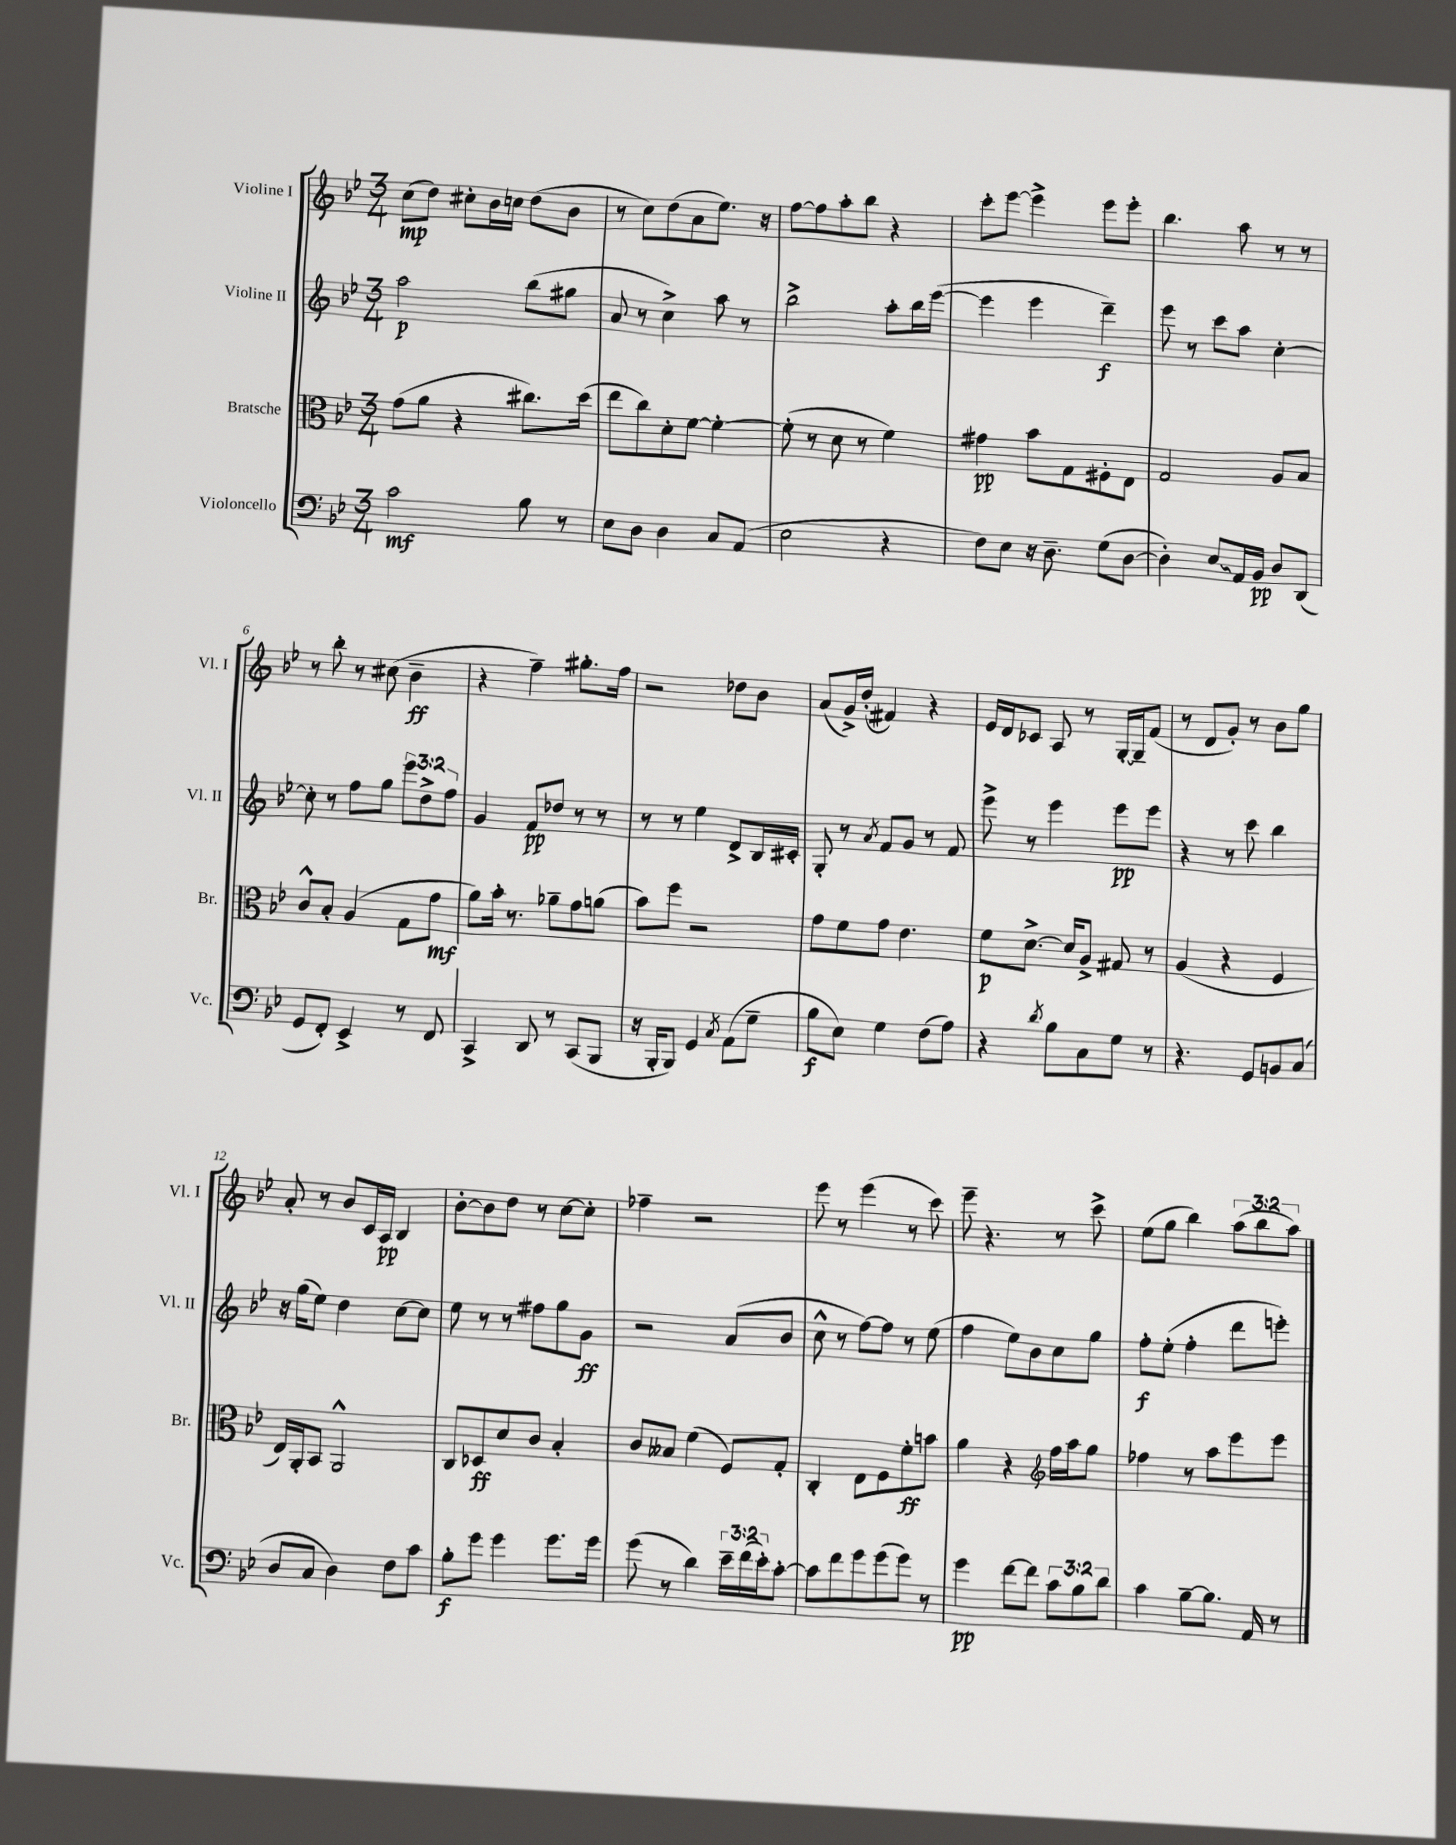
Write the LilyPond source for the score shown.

<<
\new StaffGroup <<
\new Staff = "s0" \with { instrumentName = "Violine I" shortInstrumentName = "Vl. I" } {
    \clef treble \key bes \major \numericTimeSignature \time 3/4 \override Staff.TupletNumber.text = #tuplet-number::calc-fraction-text
    c''8\mp( d''8) cis''8-. bes'16 c''16 d''8( bes'8 |
    r8 c''8) d''8( a'8 ees''8.) r16 |
    f''8~ f''8 a''8-. bes''8 r4 |
    c'''8-. ees'''8~ ees'''4-> ees'''8 ees'''8-. |
    bes''4. a''8 r8 r8 |
    r8 bes''8-. r8 cis''8( bes'4--\ff |
    r4 f''4--) gis''8.-. f''16 |
    r2 des''8 bes'8 |
    a'8( g'16->) d''16-.( fis'4) r4 |
    ees'16 d'16 ces'8 a8 r8 g16~-. g16-- f'8( |
    r8 d'8 g'8-.) r8 bes'8 g''8 |
    a'8-. r8 bes'8 c'16 a16\pp bes4 |
    bes'8~-. bes'8 d''8 r8 c''8~ c''8-. |
    fes''4-- r2 |
    ees'''8 r8 ees'''4( r8 c'''8) |
    ees'''8-- r4. r8 c'''8-> |
    ees''8( g''8 bes''4) \tuplet 3/2 { a''8( bes''8 a''8) } \bar "|." |
}
\new Staff = "s1" \with { instrumentName = "Violine II" shortInstrumentName = "Vl. II" } {
    \clef treble \key bes \major \numericTimeSignature \time 3/4 \override Staff.TupletNumber.text = #tuplet-number::calc-fraction-text
    a''2\p bes''8( gis''8 |
    a'8 r8 c''4->) a''8 r8 |
    bes''2-> a''8-. bes''16 ees'''16~( |
    ees'''4 ees'''4 d'''4--\f) |
    ees'''8 r8 c'''8 a''8 c''4~-. |
    c''8-. r8 f''8 g''8 \tuplet 3/2 { ees'''8 d''8-> f''8 } |
    g'4 f'8\pp des''8 r8 r8 |
    r8 r8 ees''4 d'8-> bes16 cis'16-. |
    g8-. r8 \acciaccatura { a'8 } f'8 g'8 r8 f'8 |
    ees'''8-> r8 ees'''4 ees'''8\pp ees'''8 |
    r4 r8 c'''8 bes''4 |
    r16 g''16( ees''8) d''4 c''8~ c''8 |
    ees''8 r8 r8 fis''8 g''8 g'8\ff |
    r2 a'8( bes'8 |
    c''8-^ r8 f''8~) f''8 r8 ees''8( |
    f''4 ees''8) bes'8 c''8 g''8 |
    f''8-.\f ees''8-.( f''4-. d'''8 e'''8-.) \bar "|." |
}
\new Staff = "s2" \with { instrumentName = "Bratsche" shortInstrumentName = "Br." } {
    \clef alto \key bes \major \numericTimeSignature \time 3/4
    g'8( a'8 r4 cis''8.) d''16( |
    ees''8 c''8) d'8-. f'8~ f'4~-. |
    f'8-.( r8 d'8 r8 f'4) |
    gis'4\pp bes'8 g8 fis8-. ees8 |
    g2 a8 bes8 |
    c'8-^ bes8-. a4( g8 g'8\mf |
    a'8) bes'16-. r8. aes'8-- g'8 a'8( |
    bes'8) f''8 r2 |
    g'8 f'8 g'8 ees'4. |
    f'8\p d'8.~-> d'16 a8-> gis8 r8 |
    a4( r4 f4 |
    ees16) a,16-. bes,8 a,2-^ |
    c8 des8\ff d'8 c'8 bes4-. |
    c'8 beses8 f'4( f8) g8-. |
    c4-. ees8 f8 \once \override Glissando.style = #'zigzag f'8-.\glissando\ff b'8 |
    a'4 r4 \clef treble f''16 a''16 g''8 |
    fes''4 r8 a''8 ees'''8 ees'''8 \bar "|." |
}
\new Staff = "s3" \with { instrumentName = "Violoncello" shortInstrumentName = "Vc." } {
    \clef bass \key bes \major \numericTimeSignature \time 3/4 \override Staff.TupletNumber.text = #tuplet-number::calc-fraction-text
    c'2\mf bes8 r8 |
    ees8 d8 d4 c8 a,8( |
    ees2 r4 |
    f8) ees8 r16 d8.-- g8( d8~ |
    d4-.) \once \override Glissando.style = #'zigzag ees8\glissando a,16 bes,16\pp d8 d,8( |
    g,8 f,8-.) ees,4-> r8 f,8 |
    c,4-> d,8 r8 c,8( bes,,8 |
    r16 bes,,16-. bes,,8) g,4 \acciaccatura { c8 } a,8( g8-- |
    bes8\f ees8) g4 f8( a8) |
    r4 \acciaccatura { d'8 } bes8 c8 g8 r8 |
    r4. g,8 b,8 c8( |
    d8 c8 d4) f8 c'8 |
    bes8-.\f g'8 g'4 g'8. g'16 |
    g'8( r8 d'4) \tuplet 3/2 { ees'16-- f'16( ees'16-.) } c'8~-. |
    c'8 f'8 g'8 g'8( g'8) r8 |
    g'4\pp f'8~ f'8 \tuplet 3/2 { c'8 bes8 d'8 } |
    c'4 bes8~-- bes8. a,16 r8 \bar "|." |
}
>>
>>
